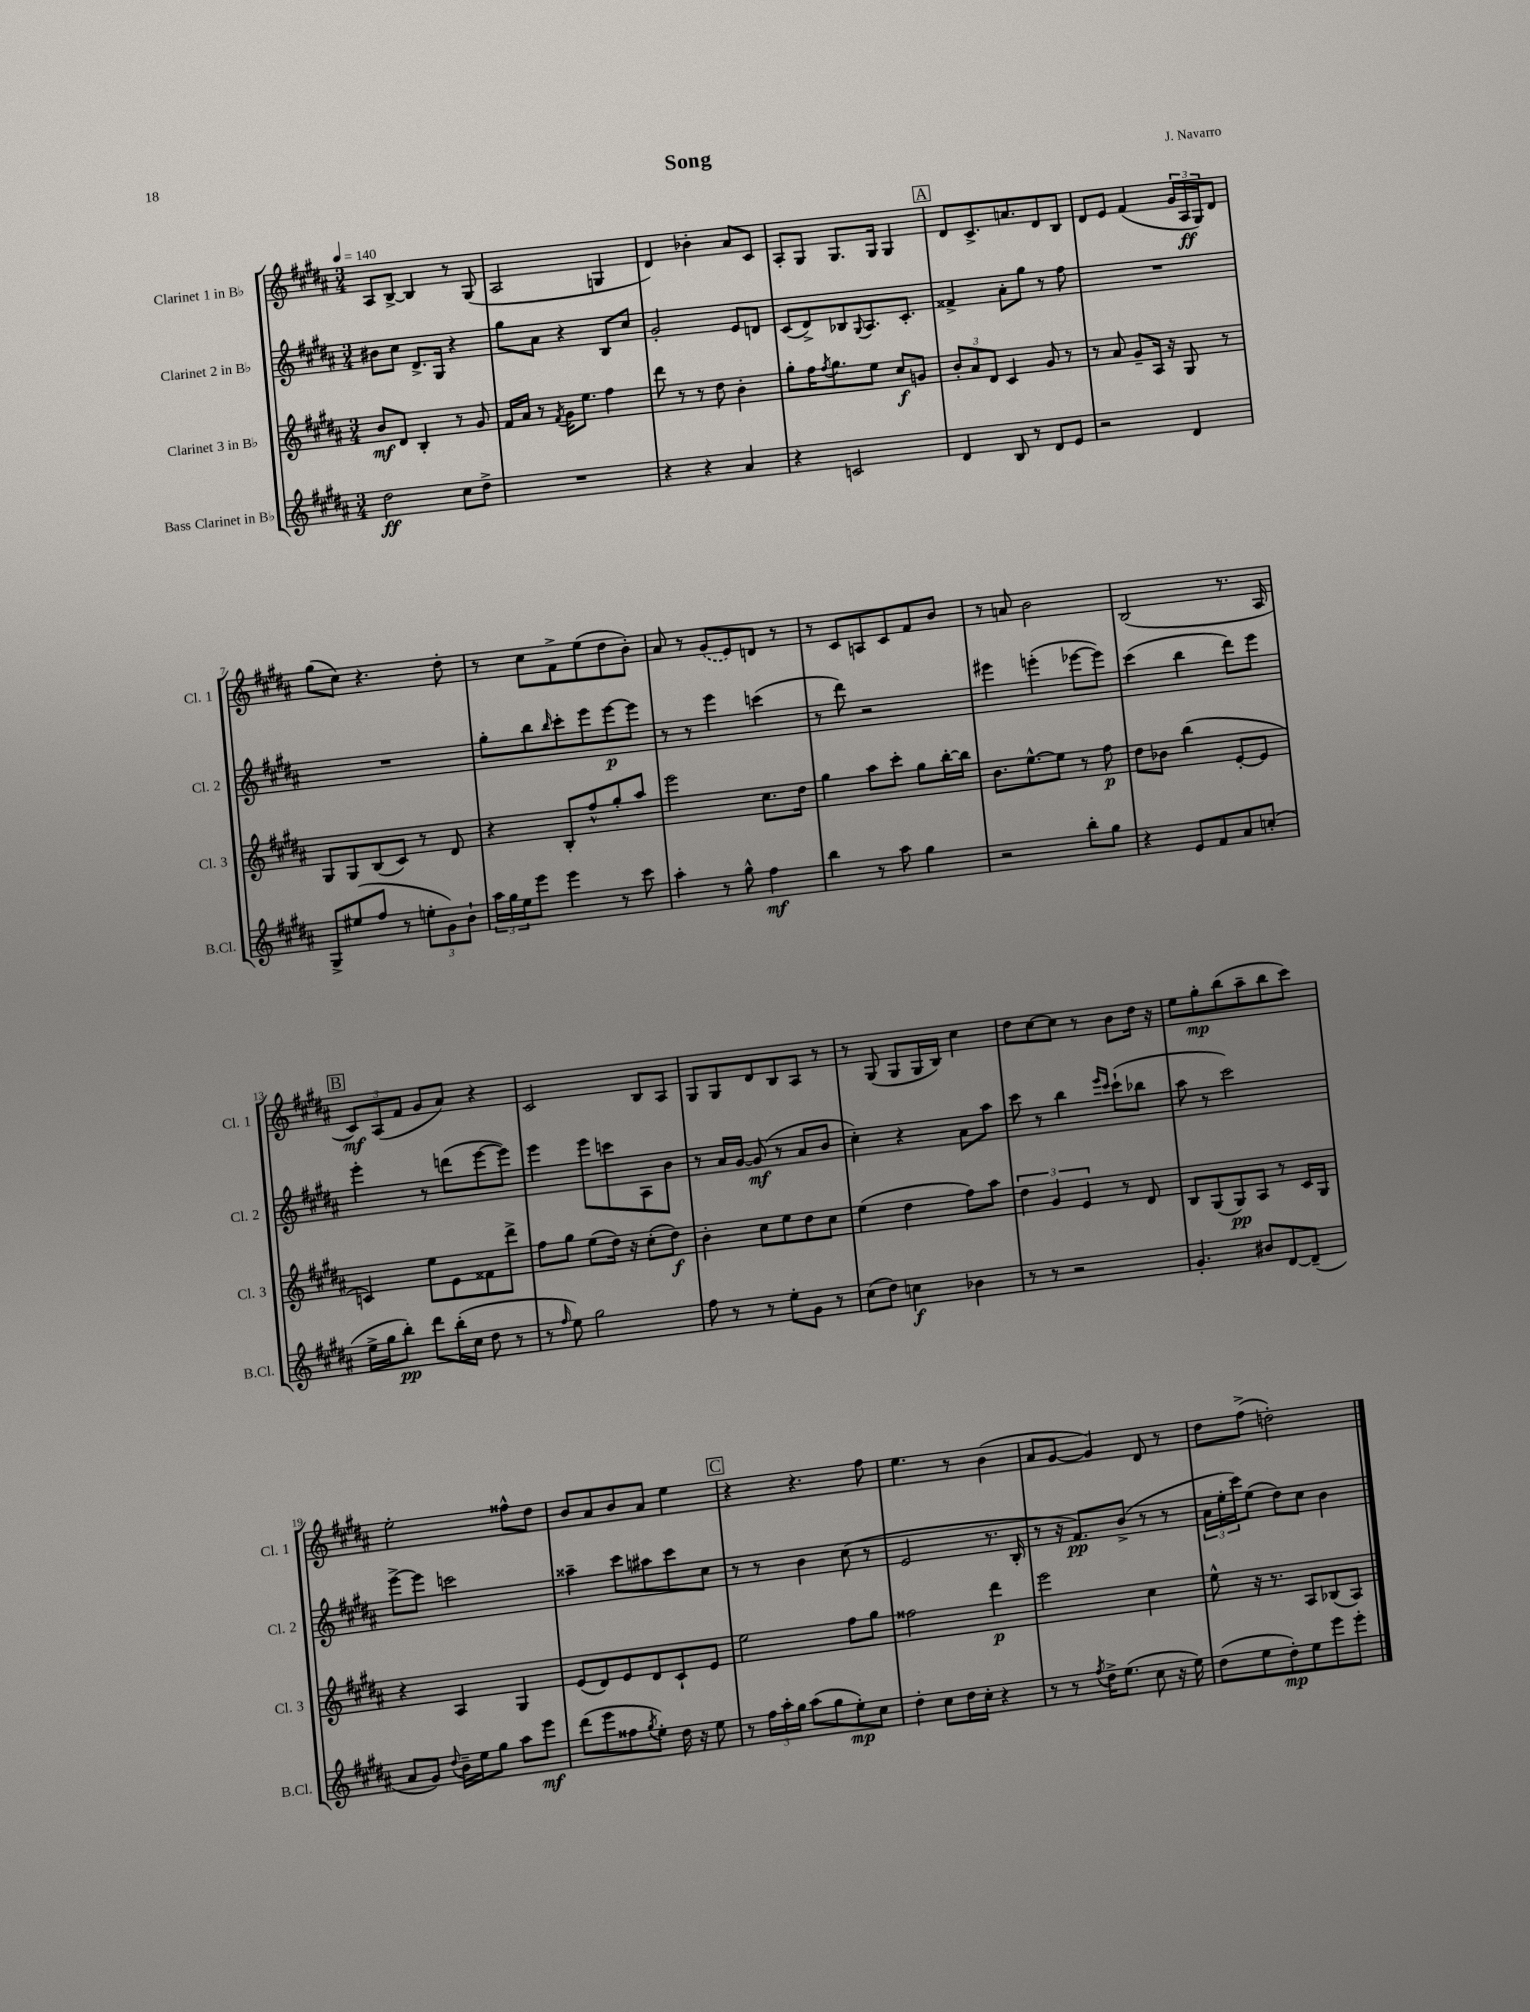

**kern	**dynam	**kern	**dynam	**kern	**dynam	**kern	**dynam
*part4	*part4	*part3	*part3	*part2	*part2	*part1	*part1
*staff4	*staff4	*staff3	*staff3	*staff2	*staff2	*staff1	*staff1
*I"Bass Clarinet in B♭	*	*I"Clarinet 3 in B♭	*	*I"Clarinet 2 in B♭	*	*I"Clarinet 1 in B♭	*
*I'B.Cl.	*	*I'Cl. 3	*	*I'Cl. 2	*	*I'Cl. 1	*
*clefG2	*	*clefG2	*	*clefG2	*	*clefG2	*
*k[f#c#g#d#a#]	*	*k[f#c#g#d#a#]	*	*k[f#c#g#d#a#]	*	*k[f#c#g#d#a#]	*
*M3/4	*	*M3/4	*	*M3/4	*	*M3/4	*
*MM140	*	*MM140	*	*MM140	*	*MM140	*
=1	=1	=1	=1	=1	=1	=1	=1
2dd#\	ff	8b/L	mf	8b#X\L	.	8A#/L	.
.	.	8d#/J	.	8cc#\J	.	[8B^/J	.
.	.	4B'/	.	8.d#^/L	.	4B/]	.
.	.	.	.	16G#/Jk	.	.	.
8cc#\L	.	8r	.	4r	.	8r	.
8dd#^\J	.	8g#/	.	.	.	(8G#/	.
=2	=2	=2	=2	=2	=2	=2	=2
2.r	.	16f#/LL	.	8gg#\L	.	2A#/	.
.	.	16a#/JJ	.	.	.	.	.
.	.	8r	.	8a#\J	.	.	.
.	.	8qf#/	.	.	.	.	.
.	.	16g#\KL	.	4r	.	.	.
.	.	8.ee\J	.	.	.	.	.
.	.	4ff#\	.	8B/L	.	4Gn/	.
.	.	.	.	8cc#/J	.	.	.
=3	=3	=3	=3	=3	=3	=3	=3
4r	.	8ddd#\	.	2g#'/	.	4d#/)	.
.	.	8r	.	.	.	.	.
4r	.	8r	.	.	.	4b-X'\	.
.	.	8dd#\	.	.	.	.	.
4a#/	.	4b'\	.	8e/L	.	8a#/L	.
.	.	.	.	8dn/J	.	8c#/J	.
=4	=4	=4	=4	=4	=4	=4	=4
4r	.	8gg#'\L	.	(8c#/L	.	8A#'/L	.
.	.	16ff#\K	.	8d#^/)	.	8G#/J	.
.	.	8qff#/	.	.	.	.	.
.	.	8.gg#\	.	.	.	.	.
2cn/	.	.	.	8B-X/	.	8.G#/L	.
.	.	.	.	8qqG#/	.	.	.
.	.	8ee\J	.	8.A#/	.	.	.
.	.	.	.	.	.	16G#/Jk	.
.	.	8cc#/L	f	.	.	4G#/	.
.	.	.	.	8.c#'/J	.	.	.
.	.	8gn/J	.	.	.	.	.
!!LO:REH:place=s1:t=A
=5	=5	=5	=5	=5	=5	=5	=5
4d#/	.	12b'/L	.	4f##X^/	.	8d#/L	.
.	.	12a#/	.	.	.	.	.
.	.	.	.	.	.	8.c#^/	.
.	.	12d#/J	.	.	.	.	.
8B/	.	4c#/	.	8a#'\L	.	.	.
.	.	.	.	.	.	8.an/	.
8r	.	.	.	8gg#\J	.	.	.
8d#/L	.	8g#/	.	8r	.	8d#/	.
8e/J	.	8r	.	8ff#\	.	8B/J	.
=6	=6	=6	=6	=6	=6	=6	=6
2r	.	8r	.	2.r	.	8d#/L	.
.	.	8a#/	.	.	.	8e/J	.
.	.	8g#~/L	.	.	.	(4f#/	.
.	.	16A#/Jk	.	.	.	.	.
.	.	16r	.	.	.	.	.
4d#/	.	8G#/	.	.	.	24g#/LL	.
.	.	.	.	.	.	24A#/	ff
.	.	.	.	.	.	24G#/J)	.
.	.	8r	.	.	.	8d#/J	.
!!LO:LB:g=z
=7	=7	=7	=7	=7	=7	=7	=7
8G#^/L	.	8G#/L	.	2.r	.	(8gg#\L	.
(8ee#X/	.	8G#/	.	.	.	8cc#\J)	.
8ff#/J	.	(8B/	.	.	.	4.r	.
8r	.	8c#/J)	.	.	.	.	.
12een'\L	.	8r	.	.	.	.	.
12g#\)	.	.	.	.	.	.	.
.	.	8d#/	.	.	.	8dd#'\	.
12b`\J	.	.	.	.	.	.	.
=8	=8	=8	=8	=8	=8	=8	=8
24aa#\LL	.	4r	.	8gg#'\L	.	8r	.
24gg#\	.	.	.	.	.	.	.
24ee\J	.	.	.	.	.	.	.
8eee\J	.	.	.	8bb\	.	8cc#\L	.
.	.	.	.	16qqbb/	.	.	.
4eee\	.	8B'/L	.	8ccc#'\	.	8f#^\	.
.	.	8ff#^^/	.	8eee\	.	(8ee\	.
8r	.	8gg#'/	.	[8eee\	p	8dd#\	.
8ccc#\	.	8aa#/J	.	8eee\J]	.	8b'\J)	.
=9	=9	=9	=9	=9	=9	=9	=9
4aa#'\	.	2eee\	.	8r	.	8a#/	.
.	.	.	.	8r	.	8r	.
8r	.	.	.	4eee\	.	(8g#/L	.
8gg#^^\	.	.	.	.	.	8e/)	.
4ff#\	mf	8.cc#\L	.	(4cccn\	.	8dn/J	.
.	.	.	.	.	.	8r	.
.	.	16dd#\Jk	.	.	.	.	.
=10	=10	=10	=10	=10	=10	=10	=10
4bb\	.	4gg#\	.	8r	.	8r	.
.	.	.	.	8ddd#\)	.	8c#/L	.
8r	.	8aa#\L	.	2r	.	8An/	.
8aa#\	.	8ccc#'\J	.	.	.	8c#/	.
4gg#\	.	8gg#\L	.	.	.	8f#/	.
.	.	[16bb'\L	.	.	.	8b/J	.
.	.	16bb\JJ]	.	.	.	.	.
=11	=11	=11	=11	=11	=11	=11	=11
2r	.	8.b\L	.	4eee#X\	.	8r	.
.	.	.	.	.	.	8an/	.
.	.	[8.ee^^\	.	.	.	.	.
.	.	.	.	(4eeen'\	.	2b\	.
.	.	8ee\J]	.	.	.	.	.
8bb'\L	.	8r	.	[8eee-X\L	.	.	.
8gg#\J	.	8ff#\	p	8eee-\J])	.	.	.
=12	=12	=12	=12	=12	=12	=12	=12
4r	.	8dd#\L	.	(4ccc#\	.	(2B/	.
.	.	8b-X\J	.	.	.	.	.
8e/L	.	(4bb\	.	4bb\	.	.	.
8f#/	.	.	.	.	.	.	.
8a#/	.	[8e'/L	.	8ddd#\L)	.	8.r	.
(8ccn'/J	.	8e/J]	.	8eee\J	.	.	.
.	.	.	.	.	.	16A#/	.
!!LO:LB:g=z
!!LO:REH:place=s1:t=B
=13	=13	=13	=13	=13	=13	=13	=13
16ee^\LL	.	4cn/)	.	4eee'\	.	12c#/L)	mf
16gg#\J	.	.	.	.	.	.	.
.	.	.	.	.	.	(12A#/	.
8bb'\J)	pp	.	.	.	.	.	.
.	.	.	.	.	.	12f#/J	.
8ddd#\L	.	8ee\L	.	8r	.	8g#/L	.
(16bb'\L	.	8e\	.	(8dddn\L	.	8a#/J)	.
16cc#\JJ	.	.	.	.	.	.	.
8dd#\	.	8f##X\	.	[8eee\	.	4r	.
8r	.	8ddd#^\J	.	8eee\J])	.	.	.
=14	=14	=14	=14	=14	=14	=14	=14
8r	.	8ff#\L	.	4eee\	.	2c#/	.
16qqff#/	.	.	.	.	.	.	.
8ee\)	.	8gg#\J	.	.	.	.	.
2gg#\	.	(8ee\L	.	8eee\L	.	.	.
.	.	16dd#\Jk)	.	8cccn\	.	.	.
.	.	16r	.	.	.	.	.
.	.	(8cc#'\L	.	8A#\	.	8B/L	.
.	.	8dd#\J)	f	8b\J	.	8A#/J	.
=15	=15	=15	=15	=15	=15	=15	=15
8ff#\	.	4b'\	.	8r	.	8G#/L	.
8r	.	.	.	16a#/LL	.	8G#/	.
.	.	.	.	[16g#/JJ	.	.	.
8r	.	8cc#\L	.	(8g#/]	mf	8d#/	.
8ee'\L	.	8ee\	.	8r	.	8B/	.
8g#\J	.	8dd#\	.	8a#/L	.	8A#/J	.
8r	.	8cc#\J	.	8b/J	.	8r	.
=16	=16	=16	=16	=16	=16	=16	=16
(8cc#\L	.	(4ee\	.	4cc#'\)	.	8r	.
8dd#\J)	.	.	.	.	.	(8G#/	.
4ccn\	f	4dd#\	.	4r	.	8G#/L	.
.	.	.	.	.	.	16G#/L	.
.	.	.	.	.	.	16B/JJ)	.
4b-X\	.	8ff#\L)	.	8a#\L	.	4cc#\	.
.	.	8aa#\J	.	8aa#\J	.	.	.
=17	=17	=17	=17	=17	=17	=17	=17
8r	.	6dd#\	.	8ccc#\	.	8dd#\L	.
8r	.	.	.	8r	.	[8cc#\	.
.	.	6g#/	.	.	.	.	.
2r	.	.	.	4bb\	.	8cc#\J]	.
.	.	6e/	.	.	.	.	.
.	.	.	.	.	.	8r	.
.	.	.	.	16qqeee/LL	.	.	.
.	.	.	.	16qqccc#/JJ	.	.	.
.	.	8r	.	(8ccc#`\L	.	8b\L	.
.	.	8d#/	.	8bb-X\J	.	16dd#\Jk	.
.	.	.	.	.	.	16r	.
=18	=18	=18	=18	=18	=18	=18	=18
4.g#'/	.	8B/L	.	8aa#\	.	8ee\L	.
.	.	(8G#/	.	8r	.	8gg#'\	mp
.	.	8G#/)	pp	2ccc#\)	.	(8bb\	.
8b#X/L	.	8A#/J	.	.	.	8aa#~\	.
[8d#/	.	8r	.	.	.	8bb\	.
(8d#~/J]	.	16c#/LL	.	.	.	8ccc#\J)	.
.	.	16G#/JJ	.	.	.	.	.
!!LO:LB:g=z
=19	=19	=19	=19	=19	=19	=19	=19
8a#/L	.	4r	.	[8eee^\L	.	2ee'\	.
8g#/J)	.	.	.	8eee\J]	.	.	.
8qqdd#/	.	.	.	.	.	.	.
16b~\LL	.	4A#/	.	2cccn\	.	.	.
16ee\J	.	.	.	.	.	.	.
8gg#\J	.	.	.	.	.	.	.
8aa#\L	.	4G#/	.	.	.	8ff##X^^\L	.
8eee\J	mf	.	.	.	.	8dd#\J	.
=20	=20	=20	=20	=20	=20	=20	=20
(8ddd#\L	.	(8e/L	.	4aa##X~\	.	8b/L	.
8eee\	.	8d#/)	.	.	.	8a#/	.
8ff##X\	.	8e/	.	8ccc#\L	.	8b/	.
8qgg#/	.	.	.	.	.	.	.
8ee'\J)	.	8d#/	.	8aa#X\	.	8a#/J	.
16dd#\	.	8c#`/	.	8ccc#\	.	4ee\	.
16r	.	.	.	.	.	.	.
8ee\	.	8e/J	.	8cc#\J	.	.	.
!!LO:REH:place=s1:t=C
=21	=21	=21	=21	=21	=21	=21	=21
8r	.	2ee\	.	8r	.	4r	.
24ff#\LL	.	.	.	8r	.	.	.
24aa#'\	.	.	.	.	.	.	.
24gg#\JJ	.	.	.	.	.	.	.
(8aa#\L	.	.	.	4b\	.	4.r	.
8gg#\	.	.	.	.	.	.	.
8ee'\)	mp	8ff#\L	.	(8cc#\	.	.	.
8cc#\J	.	8gg#\J	.	8r	.	8ff#\	.
=22	=22	=22	=22	=22	=22	=22	=22
4dd#'\	.	2ff##X\	.	2e/	.	4.ee\	.
8cc#\L	.	.	.	.	.	.	.
16dd#\L	.	.	.	.	.	8r	.
16cc#'\JJ	.	.	.	.	.	.	.
4r	.	4ddd#\	p	8.r	.	(4b\	.
.	.	.	.	16B'/	.	.	.
=23	=23	=23	=23	=23	=23	=23	=23
8r	.	2eee\	.	8r	.	8a#/L	.
8r	.	.	.	16r	.	[8g#/J	.
.	.	.	.	8.f#/L)	pp	.	.
8qff#/	.	.	.	.	.	.	.
16dd#^\KL	.	.	.	.	.	4g#/])	.
(8.ee\J	.	.	.	.	.	.	.
.	.	.	.	(8b^/J	.	.	.
8cc#\	.	4cc#\	.	8r	.	8d#/	.
16r	.	.	.	8r	.	8r	.
16ee\)	.	.	.	.	.	.	.
=24	=24	=24	=24	=24	=24	=24	=24
(8dd#\L	.	8ee^^\	.	24a#\LL	.	8dd#\L	.
.	.	.	.	24ee'\	.	.	.
.	.	.	.	24ccc#\J)	.	.	.
8ee\	.	16r	.	(8ee\J	.	(8ff#^\J	.
.	.	8.r	.	.	.	.	.
8dd#'\)	mp	.	.	8dd#\L)	.	2ddn'\)	.
8ee\	.	8A#/L	.	8cc#\J	.	.	.
8eee\	.	(8B-X/	.	4b\	.	.	.
8eee'\J	.	8A#/J)	.	.	.	.	.
==	==	==	==	==	==	==	==
*-	*-	*-	*-	*-	*-	*-	*-
